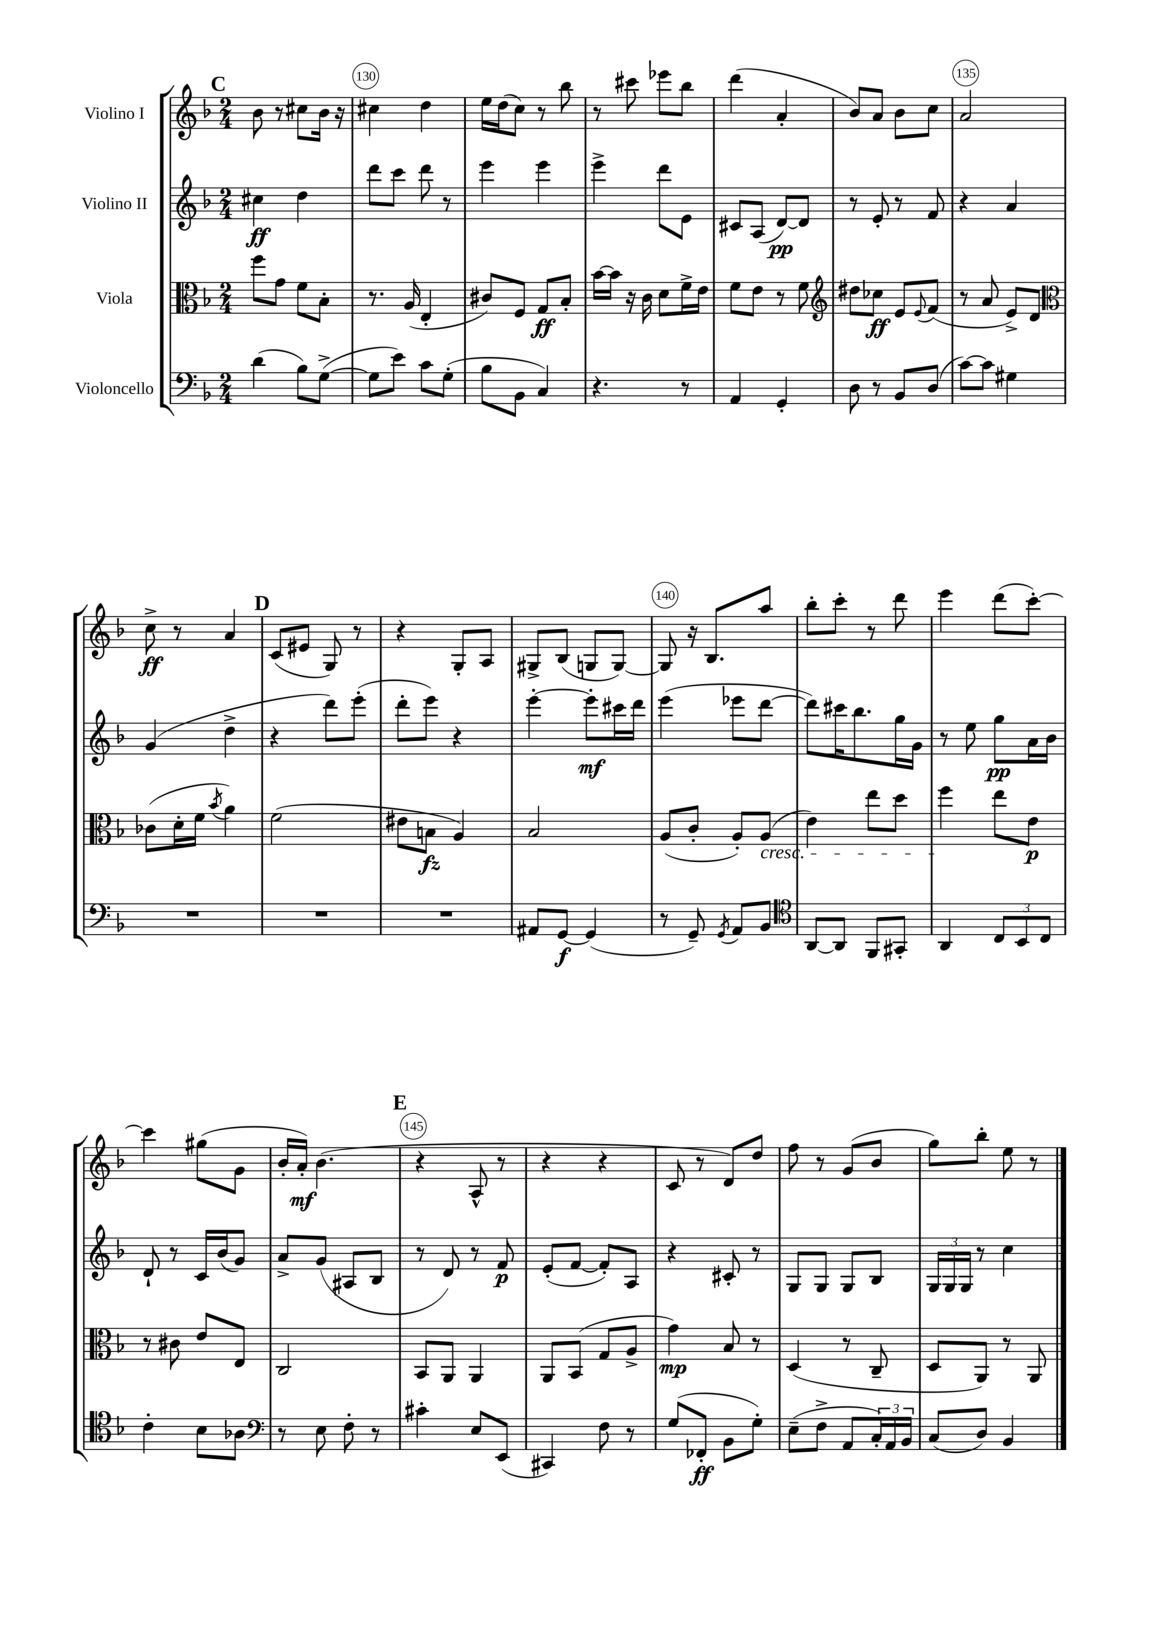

**kern	**dynam	**kern	**dynam	**kern	**dynam	**kern	**dynam
*part4	*part4	*part3	*part3	*part2	*part2	*part1	*part1
*staff4	*staff4	*staff3	*staff3	*staff2	*staff2	*staff1	*staff1
*I"Violoncello	*	*I"Viola	*	*I"Violino II	*	*I"Violino I	*
*clefF4	*	*clefC3	*	*clefG2	*	*clefG2	*
*k[b-]	*	*k[b-]	*	*k[b-]	*	*k[b-]	*
*M2/4	*	*M2/4	*	*M2/4	*	*M2/4	*
!!LO:REH:place=s1:t=C
=129	=129	=129	=129	=129	=129	=129	=129
(4d\	.	8ff\L	.	4cc#X\	ff	8b-\	.
.	.	8g\J	.	.	.	8r	.
8B-\L)	.	8f\L	.	4dd\	.	8cc#X\L	.
([8G^\J	.	8B-'\J	.	.	.	16b-\Jk	.
.	.	.	.	.	.	16r	.
=130	=130	=130	=130	=130	=130	=130	=130
8G\L]	.	8.r	.	8ddd\L	.	4cc#X\	.
8e\J)	.	.	.	8ccc\J	.	.	.
.	.	(16A/	.	.	.	.	.
8c\L	.	4E'/	.	8ddd\	.	4dd\	.
(8G'\J	.	.	.	8r	.	.	.
=131	=131	=131	=131	=131	=131	=131	=131
8B-\L	.	8c#X/L)	.	4eee\	.	16ee\LL	.
.	.	.	.	.	.	(16dd\J	.
8BB-\J	.	8F/J	.	.	.	8cc\J)	.
4C/)	.	8G/L	ff	4eee\	.	8r	.
.	.	8B-'/J	.	.	.	8bb-\	.
=132	=132	=132	=132	=132	=132	=132	=132
4.r	.	[16b-\LL	.	4eee^\	.	8r	.
.	.	16b-\JJ]	.	.	.	.	.
.	.	16r	.	.	.	8ccc#X\	.
.	.	16c\	.	.	.	.	.
.	.	8d\L	.	8ddd\L	.	8eee-X\L	.
8r	.	16f^\L	.	8e\J	.	8bb-\J	.
.	.	16e\JJ	.	.	.	.	.
=133	=133	=133	=133	=133	=133	=133	=133
4AA/	.	8f\L	.	8c#X/L	.	(4ddd\	.
.	.	8e\J	.	(8A/J	.	.	.
4GG'/	.	8r	.	[8d/L)	pp	4a'/	.
.	.	8f\	.	8d/J]	.	.	.
=134	=134	=134	=134	=134	=134	=134	=134
*	*	*clefG2	*	*	*	*	*
8D\	.	8dd#X\L	.	8r	.	8b-/L)	.
8r	.	8cc-X\J	ff	8e'/	.	8a/J	.
8BB-/L	.	8e/L	.	8r	.	8b-\L	.
.	.	8qqe/	.	.	.	.	.
(8D/J	.	(8f/J	.	8f/	.	8cc\J	.
=135	=135	=135	=135	=135	=135	=135	=135
[8c\L)	.	8r	.	4r	.	2a/	.
8c\J]	.	8a/	.	.	.	.	.
4G#X\	.	8e^/L)	.	4a/	.	.	.
.	.	8d/J	.	.	.	.	.
!!LO:LB:g=z
=136	=136	=136	=136	=136	=136	=136	=136
*	*	*clefC3	*	*	*	*	*
2r	.	(8c-X\L	.	(4g/	.	8cc^\	ff
.	.	16d'\L	.	.	.	8r	.
.	.	16f\JJ	.	.	.	.	.
.	.	8qb-/	.	.	.	.	.
.	.	4a\)	.	4dd^\	.	4a/	.
!!LO:REH:place=s1:t=D
=137	=137	=137	=137	=137	=137	=137	=137
2r	.	(2f\	.	4r	.	(8c/L	.
.	.	.	.	.	.	8e#X/J	.
.	.	.	.	8ddd\L)	.	8G/)	.
.	.	.	.	(8eee'\J	.	8r	.
=138	=138	=138	=138	=138	=138	=138	=138
2r	.	8e#X\L	.	8ddd'\L	.	4r	.
.	.	8Bn\J	fz	8eee\J)	.	.	.
.	.	4A/)	.	4r	.	8G'/L	.
.	.	.	.	.	.	8A/J	.
=139	=139	=139	=139	=139	=139	=139	=139
8AA#X/L	.	2B-/	.	[4eee'\	.	8G#X^/L	.
[8GG/J	f	.	.	.	.	(8B-/J	.
(4GG/]	.	.	.	8eee'\L]	mf	8Gn/L	.
.	.	.	.	16ccc#X\L	.	[8G/J)	.
.	.	.	.	16ddd\JJ	.	.	.
=140	=140	=140	=140	=140	=140	=140	=140
8r	.	(8A/L	.	(4eee\	.	8G/]	.
8GG~/)	.	8c'/J	.	.	.	16r	.
.	.	.	.	.	.	8.B-/L	.
8qGG/	.	.	.	.	.	.	.
8AA/L	.	8A'/L)	.	8eee-X\L	.	.	.
!	!	!LO:TX:b:i:t=cresc.	!	!	!	!	!
8BB-/J	.	(8A/J	.	[8ddd\J	.	8aa/J	.
=141	=141	=141	=141	=141	=141	=141	=141
*clefC4	*	*	*	*	*	*	*
[8AA/L	.	4e\)	.	8ddd\L])	.	8bb-'\L	.
8AA/J]	.	.	.	16ccc#X\K	.	8ccc'\J	.
.	.	.	.	8.bb-\	.	.	.
8FF/L	.	8ee\L	.	.	.	8r	.
8GG#X'/J	.	8dd\J	.	16gg\L	.	8ddd\	.
.	.	.	.	16g\JJ	.	.	.
=142	=142	=142	=142	=142	=142	=142	=142
4AA/	.	4ff\	.	8r	.	4eee\	.
.	.	.	.	8ee\	.	.	.
12C/L	.	8ee\L	.	8gg\L	pp	(8ddd\L	.
12BB-/	.	.	.	.	.	.	.
.	.	8e\J	p	16a\L	.	[8ccc'\J)	.
12C/J	.	.	.	.	.	.	.
.	.	.	.	16b-\JJ	.	.	.
!!LO:LB:g=z
=143	=143	=143	=143	=143	=143	=143	=143
4c'\	.	8r	.	8d`/	.	4ccc\]	.
.	.	8c#X\	.	8r	.	.	.
8B-\L	.	8e/L	.	16c/LL	.	(8gg#X\L	.
.	.	.	.	(16b-/J	.	.	.
8A-X\J	.	8E/J	.	8g/J)	.	8g\J	.
=144	=144	=144	=144	=144	=144	=144	=144
*clefF4	*	*	*	*	*	*	*
8r	.	2C/	.	8a^/L	.	16b-'/LL	.
.	.	.	.	.	.	16a'/JJ)	mf
8E\	.	.	.	(8g/J	.	(4.b-\	.
8F'\	.	.	.	8A#X/L	.	.	.
8r	.	.	.	8B-/J	.	.	.
!!LO:REH:place=s1:t=E
=145	=145	=145	=145	=145	=145	=145	=145
4c#X'\	.	8BB-/L	.	8r	.	4r	.
.	.	8AA/J	.	8d/)	.	.	.
8E/L	.	4AA/	.	8r	.	8A^^/	.
(8EE/J	.	.	.	8f/	p	8r	.
=146	=146	=146	=146	=146	=146	=146	=146
4CC#X/)	.	8AA/L	.	(8e'/L	.	4r	.
.	.	(8BB-/J	.	[8f/J	.	.	.
8F\	.	8G/L	.	8f'/L])	.	4r	.
8r	.	8A^/J	.	8A/J	.	.	.
=147	=147	=147	=147	=147	=147	=147	=147
(8G/L	.	4g\)	mp	4r	.	8c/	.
8FF-X'/J	ff	.	.	.	.	8r	.
8BB-\L	.	8B-/	.	8c#X'/	.	8d/L)	.
8G'\J)	.	8r	.	8r	.	8dd/J	.
=148	=148	=148	=148	=148	=148	=148	=148
(8E~\L	.	(4D/	.	8G/L	.	8ff\	.
8F^\J	.	.	.	8G/J	.	8r	.
8AA/L	.	8r	.	8G/L	.	(8g/L	.
24C'/L)	.	8C~/	.	8B-/J	.	8b-/J	.
24AA/	.	.	.	.	.	.	.
24BB-/JJ	.	.	.	.	.	.	.
=149	=149	=149	=149	=149	=149	=149	=149
(8C/L	.	8D/L	.	24G/LL	.	8gg\L)	.
.	.	.	.	24G/	.	.	.
.	.	.	.	24G/JJ	.	.	.
8D/J)	.	8AA/J)	.	8r	.	8bb-'\J	.
4BB-/	.	8r	.	4cc\	.	8ee\	.
.	.	8AA/	.	.	.	8r	.
==	==	==	==	==	==	==	==
*-	*-	*-	*-	*-	*-	*-	*-
